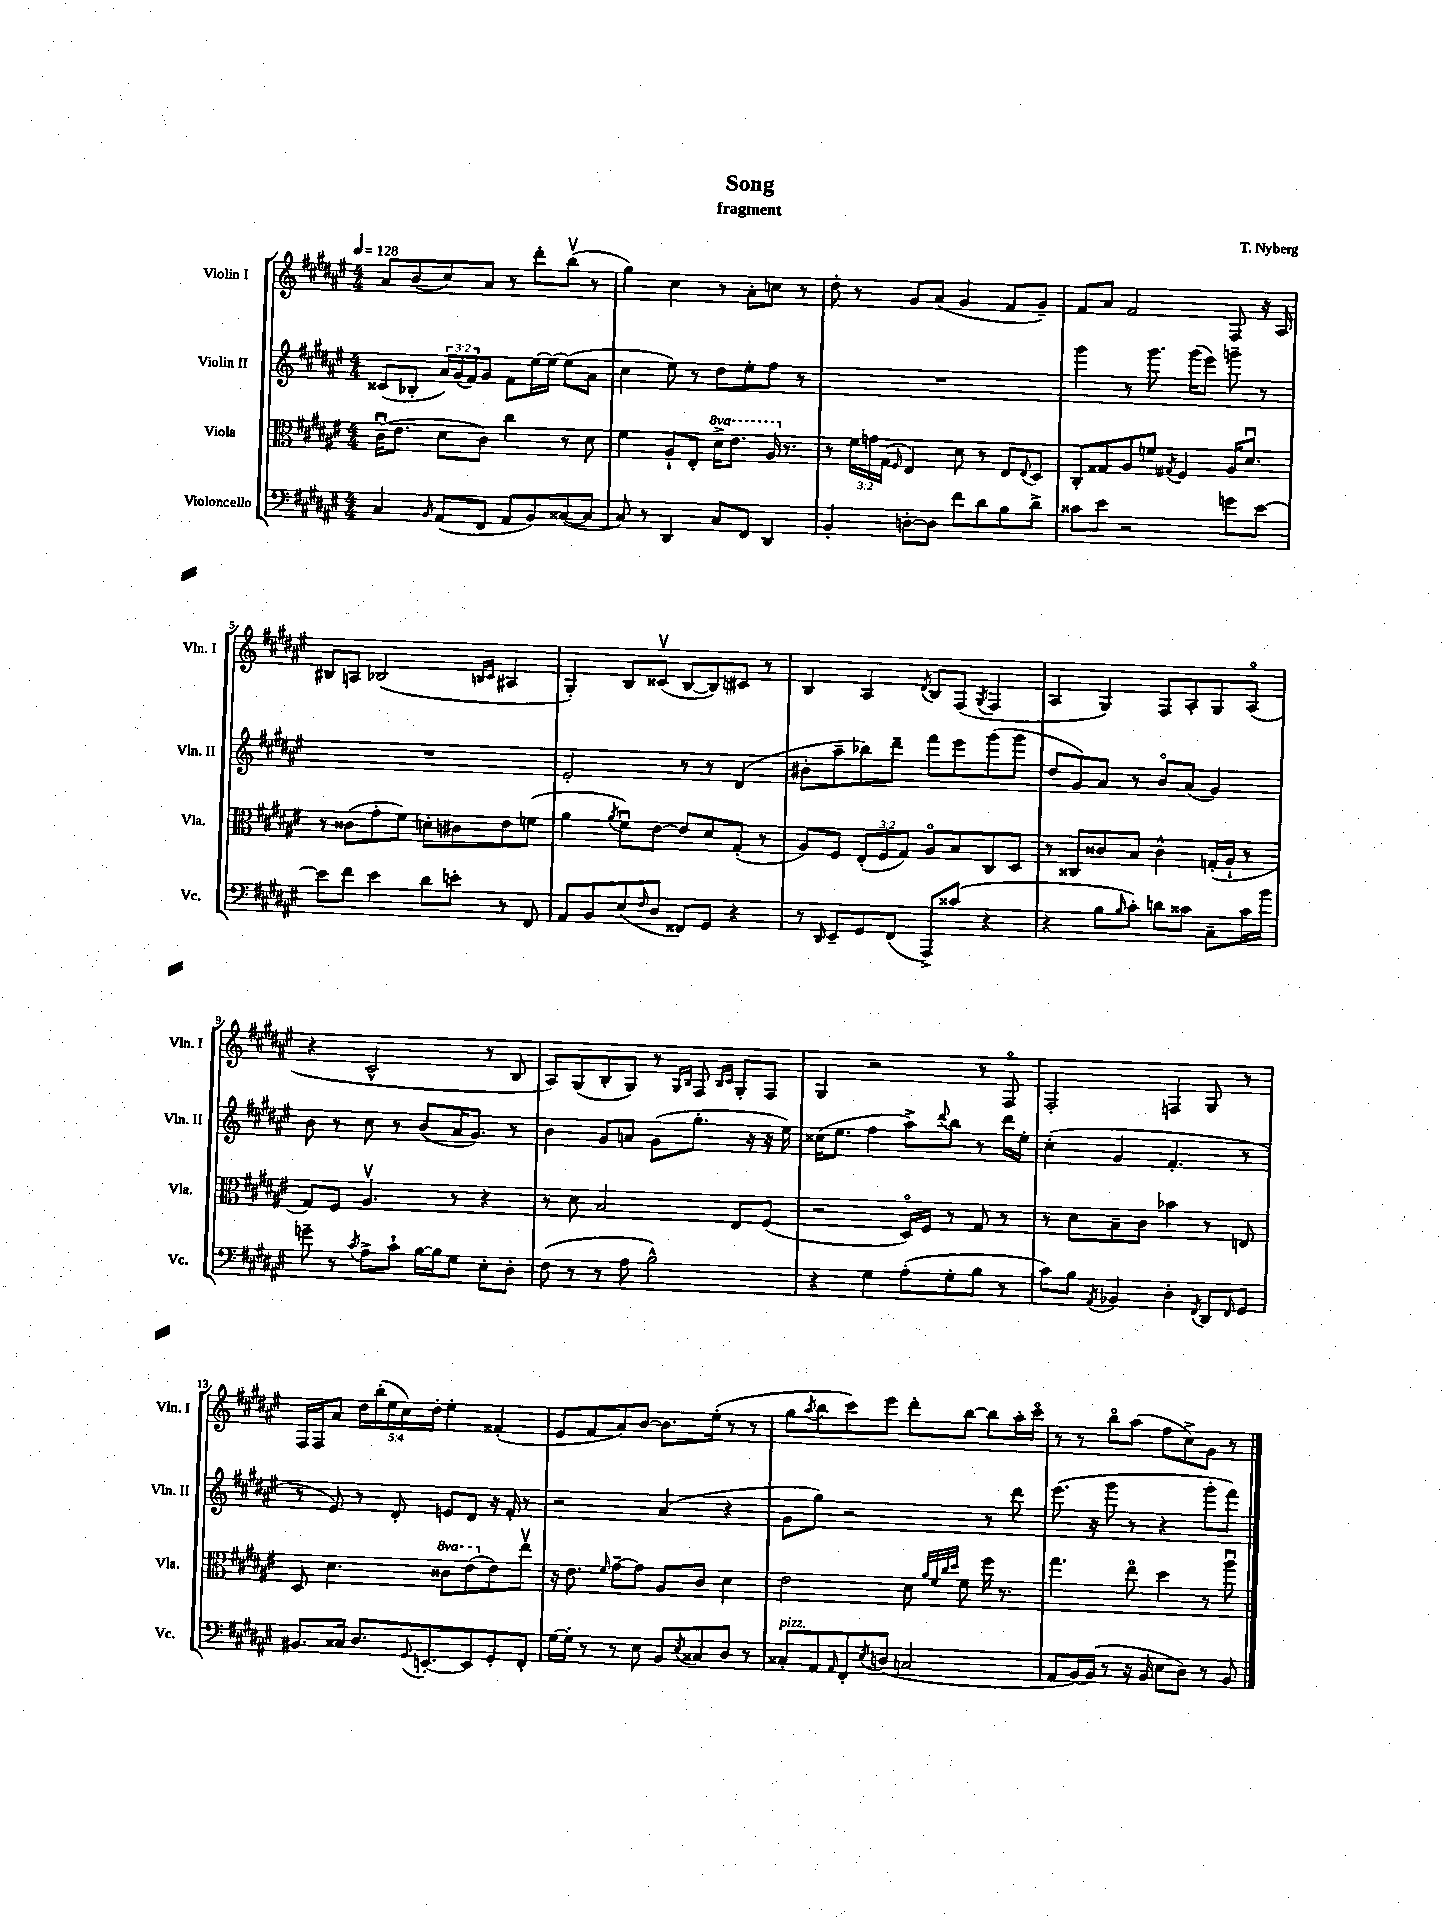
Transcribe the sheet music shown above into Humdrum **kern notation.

**kern	**kern	**kern	**kern
*staff4	*staff3	*staff2	*staff1
*clefF4	*clefC3	*clefG2	*clefG2
*k[f#c#g#d#a#e#]	*k[f#c#g#d#a#e#]	*k[f#c#g#d#a#e#]	*k[f#c#g#d#a#e#]
*M4/4	*M4/4	*M4/4	*M4/4
*MM128	*MM128	*MM128	*MM128
4C#	(16c#u	(8c##	8a#
.	8.e#	.	.
.	.	8B-'	(8b
16qqBB	.	.	.
(8AA#	8d#	24a#)	8cc#)
.	.	(24g#	.
.	.	24f#)	.
8FF#	8c#)	8g#	8a#
8AA#	4cc#	8f#	8r
8BB)	.	[16ee#	8ddd#'
.	.	16ee#_	.
([8C##	8r	(8ee#]	(8bbv
8C##]	8d#	8a#	8r
=	=	=	=
8C#)	4f#	4cc#	4gg#)
8r	.	.	.
4DD#	8A#`	8ee#)	4cc#
.	8E#'	8r	.
8C#	16dd#^	8dd#	8r
.	8.ee#	.	.
8FF#	.	8ee#'	8a#'
4DD#	16a#	8ff#	8cc
.	8.r	.	.
.	.	8r	8r
=	=	=	=
4BB'	8r	1r	8dd#'
.	24f#	.	8r
.	24g	.	.
.	(24G#	.	.
.	16qqF#	.	.
[8D'	4E#)	.	8g#
8D]	.	.	(8a#
8f#	8d#	.	4g#
8d#	8r	.	.
8B	8E#	.	8f#
.	8qqE#	.	.
8d#^	8D#	.	8g#~)
=	=	=	=
8c##	8C#'	4ggg#	8f#
8e#	8G##	.	8a#
2r	8A#	8r	2f#
.	8f	8.ggg#	.
.	8qG#	.	.
.	4F#	.	.
.	.	(16ggg#	.
.	.	8eee#)	.
8g	16A#	8ggg~	8F#
.	8.d#u	.	.
[8e#	.	8r	16r
.	.	.	16A#
=	=	=	=
8e#]	8r	1r	8B#
8f#	(8c##	.	8A
4e#	8g#'	.	(2B-
.	8f#)	.	.
8d#	8d'	.	.
8e'	8c#	.	.
.	.	.	16qqB
.	.	.	16qqc#
8r	8e#	.	4A#
8FF#	(8f	.	.
=	=	=	=
8AA#	4a#	2e#'	4G#')
8BB	.	.	.
.	8qa#	.	.
(8E#	8f#u)	.	8B
16qqF#	.	.	.
8D#	[8e#	.	(8c##v
8FF##)	8e#]	8r	[8B
8GG#	8d#	8r	8B])
4r	(8G#'	(4d#	8c#
.	8r	.	8r
=	=	=	=
8r	8A#)	8b#'	4B
16qqDD#	.	.	.
8EE#~	8F#	8aa#~	.
8GG#	(12E#'	8bb-)	4A#
.	12F#	.	.
(8FF#	.	8ddd#~	.
.	12G#)	.	.
.	.	.	8qd#
8AAA#^)	8A#o	8fff#	8B
(8c##	8B	8eee#	(8F#
.	.	.	8qG#
4r	8C#	(8ggg#	4F#
.	8D#	8ggg#	.
=	=	=	=
4r	8r	8dd#	4A#
.	8C##	8g#)	.
8B	8c##	8a#	4G#)
16qqB	.	.	.
8c#')	8B	8r	.
8d	4c##^^	8bo	8F#
8c##	.	(8a#	8A#'
8C#~	(16G'	4g#)	8G#
.	16A#`	.	.
16c##	8r	.	(8A#o
16b	.	.	.
=	=	=	=
8g~	8G#)	8b	4r
8r	8F#	8r	.
8qc#	.	.	.
8A#^	4.A#v	8cc#	2c#^^
8c#`	.	8r	.
[16B	.	(8b	.
16B]	.	.	.
8G#	8r	16a#	.
.	.	8.g#)	.
8E#'	4r	.	8r
8D#'	.	8r	8B
=	=	=	=
(8F#	8r	4b	8A#)
8r	8d#	.	(8G#
8r	2B	8g#	8B'
8A#	.	8a	8G#)
2B^^)	.	(8g#	8r
.	.	.	16qqG#
.	.	.	16qqB
.	.	8.gg#'	8F#
.	.	.	16qqB
.	.	.	16qqc#
.	8E#	.	8G#'
.	.	16r	.
.	(8F#	16r	8F#
.	.	16ee#)	.
=	=	=	=
4r	2r	(16cc##	4G#
.	.	8.ee#	.
4G#	.	4ff#	2r
(8A#'	16D#o)	8aa#^)	.
.	16F#	.	.
.	.	8qqddd#	.
8G#'	8r	8bb	.
8B	8G#	8r	8r
8r	8r	16ddd#	8F#o
.	.	16ee#'	.
=	=	=	=
8c#)	8r	(4cc#'	2F#'
8B	8d#	.	.
8qAA#	.	.	.
4BB-	8B~	4g#	.
.	8c#	.	.
4D#'	4b-	4.f#'	4F
8qFF#	.	.	.
8DD#	8r	.	8G#
16qqFF#	.	.	.
8GG#	8E	8r	8r
=	=	=	=
8.BB#	8D#	8r	16F#
.	.	.	16F#
.	4.d#	8e#)	8a#
16C##	.	.	.
8.D#	.	8r	20dd#
.	.	.	(20bb'
.	.	.	20ee#
.	.	8d#'	.
.	.	.	20cc#)
8qqGG#	.	.	.
[8.EE'	.	.	.
.	.	.	20dd#'
.	8cc##	8e	4ee#'
8EE]	(8ee#	8d#	.
8GG#'	8e#)	16r	(4f##'
.	.	16f#'	.
8FF#'	8ee#v	8r	.
=	=	=	=
[16G#	16r	2r	8e#
16G#']	8.e#	.	.
8r	.	.	8f#
.	16qqf#	.	.
8r	[8g#~	.	8a#)
8E#	8g#]	.	[8b
8BB	8A#	(4a#	8.b]
8qE#	.	.	.
8C##	8c#	.	.
.	.	.	(16ee#'
8D#	4d#	4r	8r
8r	.	.	8r
=	=	=	=
8C##'	2e#	8g#	8gg#
.	.	.	8qaa#
8AA#	.	8gg#)	8bb
16qqAA#	.	.	.
8FF#'	.	2r	8ccc#)
8qE#	.	.	.
(8D	.	.	8eee#
2C	8d#	.	8ddd#'
.	32qqa#	.	.
.	32qqf#	.	.
.	32qqcc#	.	.
.	32qqdd#	.	.
.	8f#	.	[8bb
.	16ff#	8r	8bb]
.	8.r	.	.
.	.	8ddd#	16aa#'
.	.	.	16ccc#o
=	=	=	=
8AA#	4.gg#	(8.eee#	8r
[16BB)	.	.	8r
(16BB]	.	16r	.
8r	.	8ggg#	8bbo
16r	8ee#o	8r	(8aa#
16BB	.	.	.
8E#	4dd#	4r	8ff#
8D#)	.	.	8cc#^)
8r	8r	8ggg#'	8g#
8BB	8aa#u	8fff#)	8r
==	==	==	==
*-	*-	*-	*-
